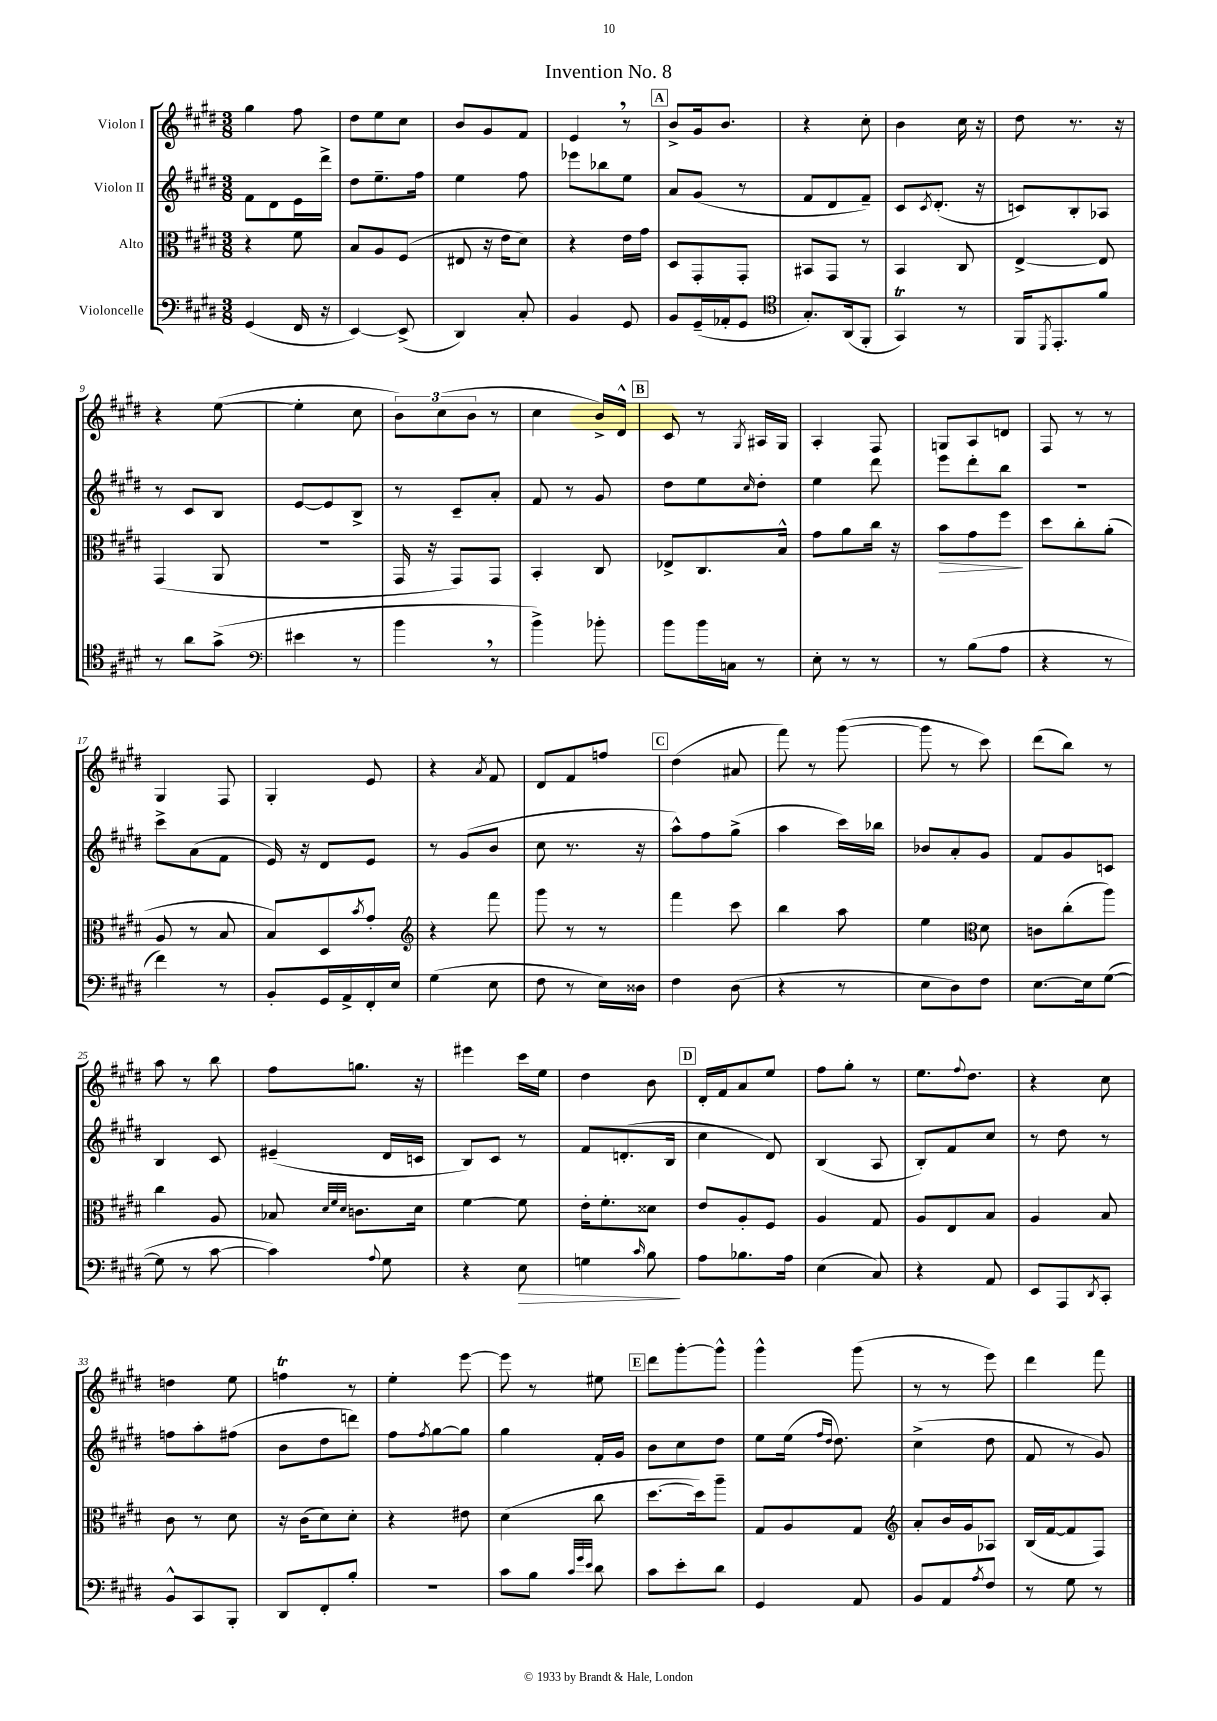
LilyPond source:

\header { title = "Invention No. 8" }
<<
\new StaffGroup <<
\new Staff = "s0" \with { instrumentName = "Violon I" } {
    \clef treble \key e \major \numericTimeSignature \time 3/8
    gis''4 fis''8 |
    dis''8 e''8 cis''8 |
    b'8 gis'8 fis'8 |
    e'4 \breathe r8 |
    \mark \markup { \box "A" } b'8-> gis'16 b'8. |
    r4 cis''8-. |
    b'4 cis''16 r16 |
    dis''8 r8. r16 |
    r4 e''8~( |
    e''4-. cis''8 |
    \tuplet 3/2 { b'8) cis''8( b'8 } r8 |
    cis''4 b'16->) dis'16-^ |
    \mark \markup { \box "B" } cis'8 r8 \acciaccatura { gis8 } ais16 gis16 |
    a4-. fis8 |
    g8 a8 d'8 |
    fis8 r8 r8 |
    gis4 fis8 |
    gis4-. e'8 |
    r4 \acciaccatura { a'8 } fis'8 |
    dis'8 fis'8 f''8 |
    \mark \markup { \box "C" } dis''4( ais'8 |
    fis'''8) r8 gis'''8~( |
    gis'''8 r8 cis'''8) |
    dis'''8( b''8) r8 |
    a''8 r8 b''8 |
    fis''8 g''8. r16 |
    eis'''4 cis'''16 e''16 |
    dis''4 b'8 |
    \mark \markup { \box "D" } dis'16-. fis'16 a'8 e''8 |
    fis''8 gis''8-. r8 |
    e''8. \appoggiatura { fis''8 } dis''8. |
    r4 cis''8 |
    d''4 e''8 |
    f''4\trill r8 |
    e''4-. e'''8~ |
    e'''8 r8 eis''8 |
    \mark \markup { \box "E" } dis'''8 gis'''8~-. gis'''8-^ |
    gis'''4-^ gis'''8( |
    r8 r8 e'''8) |
    dis'''4 fis'''8 \bar "|." |
}
\new Staff = "s1" \with { instrumentName = "Violon II" } {
    \clef treble \key e \major \numericTimeSignature \time 3/8
    fis'8 dis'8 e'16 dis'''16-> |
    dis''8 e''8.-- fis''16 |
    e''4 fis''8 |
    ees'''8 bes''8 e''8 |
    \mark \markup { \box "A" } a'8 gis'8( r8 |
    fis'8 dis'8 fis'8--) |
    cis'8 \acciaccatura { cis'8 } dis'8.-.( r16 |
    c'8) b8-. aes8 |
    r8 cis'8 b8 |
    e'8~ e'8 b8-> |
    r8 cis'8-- a'8-. |
    fis'8 r8 gis'8 |
    \mark \markup { \box "B" } dis''8 e''8 \grace { cis''16 } dis''8-. |
    e''4 dis'''8 |
    e'''8 dis'''8-. b''8 |
    R4. |
    cis'''8-> a'8( fis'8 |
    e'16) r16 dis'8 e'8 |
    r8 gis'8( b'8 |
    cis''8 r8. r16 |
    \mark \markup { \box "C" } a''8-^) fis''8 gis''8->( |
    a''4 cis'''16) bes''16 |
    bes'8 a'8-. gis'8 |
    fis'8 gis'8 c'8 |
    b4 cis'8 |
    eis'4--( dis'16 c'16 |
    b8) cis'8 r8 |
    fis'8 d'8.-.( b16 |
    \mark \markup { \box "D" } cis''4 dis'8) |
    b4( a8 |
    b8-.) fis'8 cis''8 |
    r8 dis''8 r8 |
    f''8 a''8-. fis''8( |
    b'8 dis''8 d'''8) |
    fis''8 \acciaccatura { fis''8 } gis''8~ gis''8 |
    gis''4 fis'16-. gis'16 |
    \mark \markup { \box "E" } b'8 cis''8 dis''8 |
    e''8 e''16( \grace { fis''16 dis''16 } dis''8.) |
    cis''4->( dis''8 |
    fis'8 r8 gis'8) \bar "|." |
}
\new Staff = "s2" \with { instrumentName = "Alto" } {
    \clef alto \key e \major \numericTimeSignature \time 3/8
    r4 fis'8 |
    b8 a8 fis8( |
    eis8 r16 e'16 dis'8) |
    r4 e'16 gis'16 |
    \mark \markup { \box "A" } dis8 gis,8-. gis,8-. |
    bis,8 gis,8 r8 |
    b,4 cis8 |
    e4~-> e8 |
    gis,4( a,8 |
    R4. |
    gis,16 r16 gis,8) gis,8 |
    b,4-. cis8 |
    \mark \markup { \box "B" } ees8-> cis8. b16-^ |
    gis'8 a'8 cis''16 r16 |
    b'8\> gis'8 fis''8\! |
    dis''8 cis''8-. a'8-.( |
    a8 r8 b8 |
    b8) dis8 \acciaccatura { b'8 } gis'8-. |
    \clef treble r4 fis'''8 |
    gis'''8 r8 r8 |
    \mark \markup { \box "C" } fis'''4 cis'''8 |
    b''4 a''8 |
    e''4 \clef alto dis'8 |
    c'8 cis''8-.( a''8) |
    cis''4 a8 |
    bes8 \grace { dis'32 fis'32 dis'32 } c'8. dis'16 |
    fis'4~ fis'8 |
    e'16-. fis'8.-. disis'8 |
    \mark \markup { \box "D" } e'8 a8-. fis8 |
    a4 gis8 |
    a8 e8 b8 |
    a4 b8 |
    cis'8 r8 dis'8 |
    r16 cis'16( dis'8) dis'8-. |
    r4 eis'8 |
    dis'4( cis''8 |
    \mark \markup { \box "E" } dis''8.~ dis''16) a''8-- |
    gis8 a8 gis8 |
    \clef treble a'8-. b'16 gis'16 aes8 |
    b16( fis'16~ fis'8 fis8) \bar "|." |
}
\new Staff = "s3" \with { instrumentName = "Violoncelle" } {
    \clef bass \key e \major \numericTimeSignature \time 3/8
    gis,4( fis,16 r16 |
    e,4~) e,8->( |
    dis,4) cis8-. |
    b,4 gis,8 |
    \mark \markup { \box "A" } b,8 gis,16--( aes,16-. gis,8 |
    \clef tenor gis8.-.) a,16( fis,8-. |
    gis,4\trill) r8 |
    fis,16 \acciaccatura { dis,8 } e,8.-. fis'8 |
    r8 a'8 gis'8->( |
    \clef bass eis'4 r8 |
    b'4 \breathe r8 |
    b'4->) bes'8-. |
    \mark \markup { \box "B" } b'8 b'16 c16 r8 |
    e8-. r8 r8 |
    r8 b8( a8 |
    r4 r8 |
    fis'4) r8 |
    b,8-. gis,16 a,16-> fis,16-. e16 |
    gis4( e8 |
    fis8 r8 e16) disis16 |
    \mark \markup { \box "C" } fis4 dis8( |
    r4 r8 |
    e8 dis8) fis8 |
    e8.~ e16 gis8~( |
    gis8 r8 cis'8~ |
    cis'4) \appoggiatura { a8 } gis8 |
    r4 e8\> |
    g4 \grace { cis'16 } b8\! |
    \mark \markup { \box "D" } a8 bes8. a16 |
    e4( cis8) |
    r4 a,8 |
    e,8 a,,8 \acciaccatura { dis,8 } cis,8-. |
    b,8-^ cis,8 b,,8-. |
    dis,8 fis,8-. b8-. |
    R4. |
    cis'8 b8 \grace { cis'32 gis'32 e'32 } dis'8 |
    \mark \markup { \box "E" } cis'8 e'8-. dis'8 |
    gis,4 a,8 |
    b,8 a,8 \acciaccatura { a8 } fis8 |
    r8 gis8 r8 \bar "|." |
}
>>
>>
